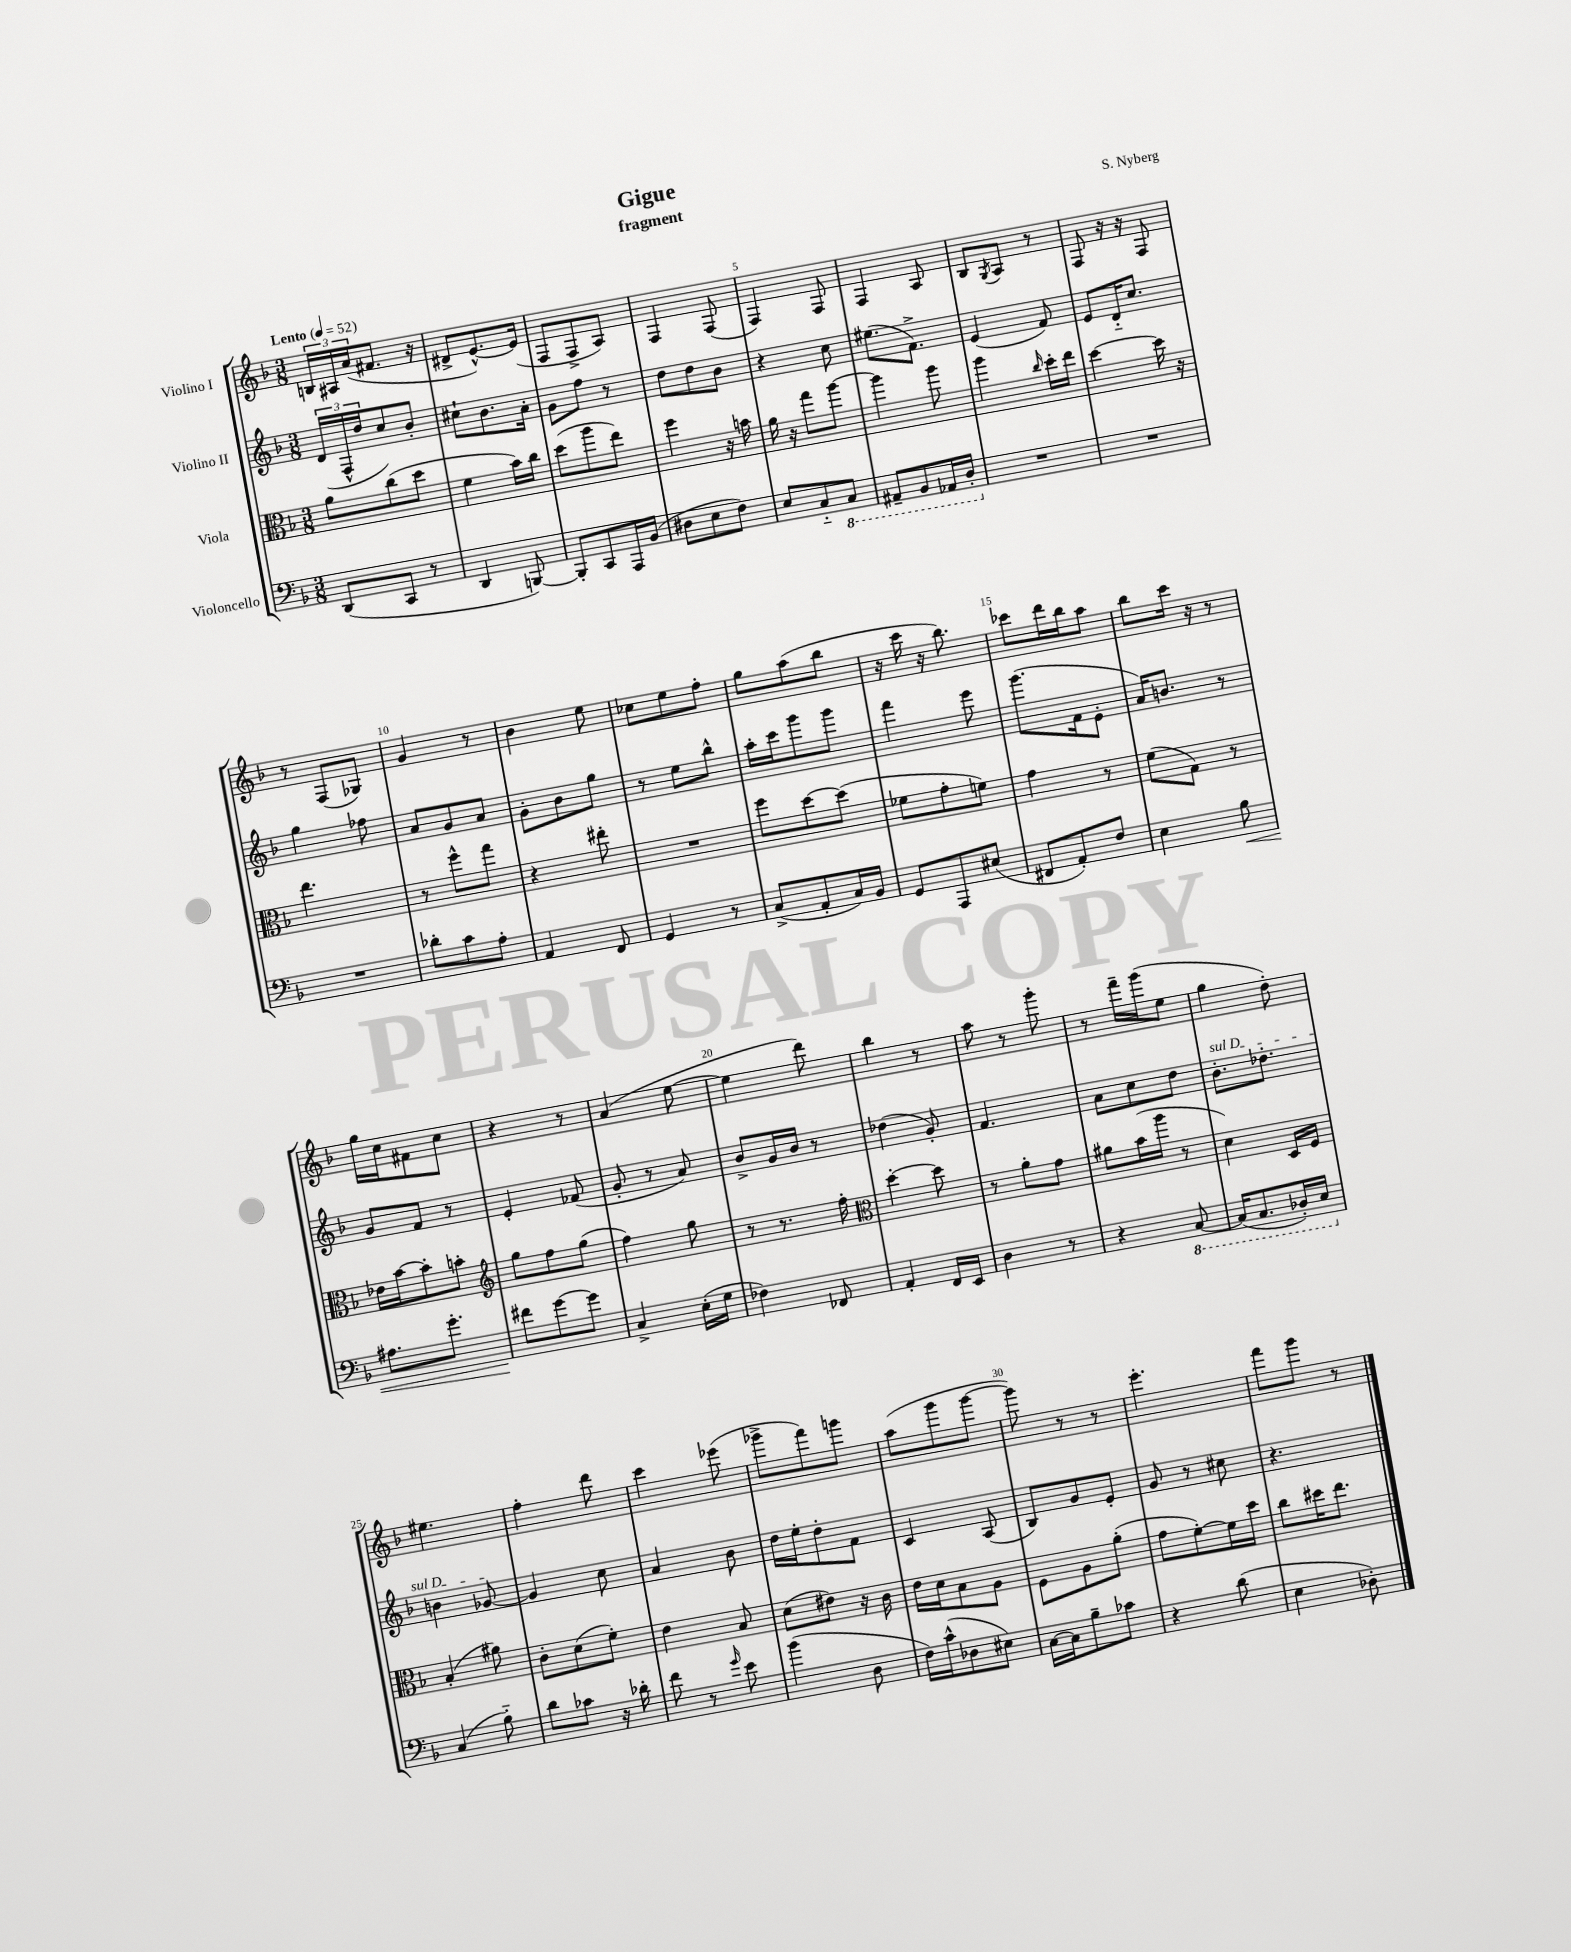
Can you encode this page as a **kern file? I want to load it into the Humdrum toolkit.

**kern	**kern	**kern	**kern
*staff4	*staff3	*staff2	*staff1
*clefF4	*clefC3	*clefG2	*clefG2
*k[b-]	*k[b-]	*k[b-]	*k[b-]
*M3/8	*M3/8	*M3/8	*M3/8
*MM52	*MM52	*MM52	*MM52
(8DD	8a	(24d	24B
.	.	24F^^	24A#
.	.	24dd	(24a
8CC	(8cc	8cc)	8.f#
8r	8dd	8b-'	.
.	.	.	16r
=	=	=	=
4DD	4f	8cc#`	8d#^
.	.	8.b-	[8.e^^)
[8BBB)	16b-)	.	.
.	16cc	16a'	(16e]
=	=	=	=
8BBB']	(8dd	8g	8F
8CC	8aa	8ff	8F^
16AAA	8ee)	8r	8A)
(16BB-	.	.	.
=	=	=	=
8D#	4ff	8dd	4F
8E	.	8dd	.
8F)	16r	8b-	(8F
.	16b	.	.
=	=	=	=
8E	16a	4r	4F)
.	16r	.	.
8C'~	8gg	.	.
8CC	[8aa	8cc	8F
=	=	=	=
8AAA#~	4aa]	(8.ee#	4F
8BBB-	.	.	.
.	.	8.f^)	.
16AAA-	8aa	.	8A
16DD'	.	.	.
=	=	=	=
4.r	4aa	(4e	8B-
.	.	.	8qG
.	.	.	8A
.	16qqcc	.	.
.	16dd'	8f)	8r
.	16ee	.	.
=	=	=	=
4.r	[4dd	8e	8F
.	.	16d'~	16r
.	.	8.cc	16r
.	16dd]	.	8F
.	16r	.	.
=	=	=	=
4.r	4.ee	4gg	8r
.	.	.	(8F
.	.	8ff-	8G-)
=	=	=	=
8d-'	8r	8a	4g
8c	8ff^^	8g	.
8A'	8gg	8a	8r
=	=	=	=
4AA	4r	8g'	4b-
.	.	8b-	.
8FF	8ee#'	8gg	8ee
=	=	=	=
4GG	4.r	8r	8cc-
.	.	8ee	8ee
8r	.	8bb-^^	8ff'
=	=	=	=
(8C^	8ff	16aa'	8gg
.	.	16ccc	.
8AA'	[8dd	8ggg	(8aa
16C)	(8dd]	8ggg	8bb-
16BB-	.	.	.
=	=	=	=
8GG	8f-	4fff	16r
.	.	.	16ccc
8AAA	8g'	.	16r
.	.	.	8.bb-)
(8E#	8f)	8eee	.
=	=	=	=
8FF#	4g	(8.ggg	8ccc-
8AA')	.	.	16ddd
.	.	16f	16bb-
8F	8r	8e'	8aa
=	=	=	=
4E	(8f	16a)	8bb-
.	.	8.b	.
.	8G)	.	16ccc
.	.	.	16r
8B-	8r	8r	8r
=	=	=	=
8.A#	16e-	8g	16gg
.	[16b-	.	16cc
.	8b-']	8f	8f#
8.g'	.	.	.
.	8b'	8r	8cc
=	=	=	=
*	*clefG2	*	*
8f#	8gg	4e'	4r
[8g	8ff	.	.
8g]	(8gg	(8f-	8r
=	=	=	=
4C^	4ff)	8g'	(4a
.	.	8r	.
(16E'	8gg	8a)	[8ee
16G	.	.	.
=	=	=	=
4F-)	8r	8b-^	4ee]
.	8.r	16g	.
.	.	16b-	.
8FF-	.	8r	8ddd)
.	16ff'	.	.
=	=	=	=
*	*clefC3	*	*
4AA'	[4dd'	(4dd-	4bb-
16FF	8dd]	8g')	8r
16EE	.	.	.
=	=	=	=
4D	8r	4.f	8aa
.	8a'	.	8r
8r	8g	.	8ggg'
=	=	=	=
4r	8a#	8a	8r
.	(16b-	8cc	16fff~
.	16aa	.	(16ggg
[8CC	8r	8dd	8ee
=	=	=	=
(16CC]	4d)	8.b-'	4gg
8.CC	.	.	.
.	.	8.dd-'	.
16DD-')	16D	.	8dd')
16EE	16F	.	.
=	=	=	=
(4C	(4B-'	4b	4.ee#
8B-'~)	8a#)	[8g-	.
=	=	=	=
8d	8c'	4g-]	4ff'
8c-	(8d	.	.
16r	8f')	8cc	8ddd
16d-'	.	.	.
=	=	=	=
8f	4e	4a	4ccc
8r	.	.	.
16qqg	.	.	.
8e	8B-	8b-	(8eee-
=	=	=	=
(4b-	(8d	16dd	8ggg-^
.	.	16ee'	.
.	8e#)	8dd'	8fff)
8D	16r	8f	8ggg
.	16c	.	.
=	=	=	=
16F)	16e	4c	(8aa
(16c^^	16d	.	.
8D-	8B-	.	8ggg
8E#)	8A	(8A	[8ggg
=	=	=	=
[16C	8F	8B-)	8ggg])
16C]	.	.	.
8B-~	8A	8g	8r
8c-	(8a'	8e'	8r
=	=	=	=
4r	8g	8g	4.eee'
.	[8f')	8r	.
(8d	16f]	8cc#	.
.	16dd	.	.
=	=	=	=
4E	8cc	4.r	8fff
.	16dd#	.	8ggg
.	8.ee	.	.
8D-')	.	.	8r
==	==	==	==
*-	*-	*-	*-
